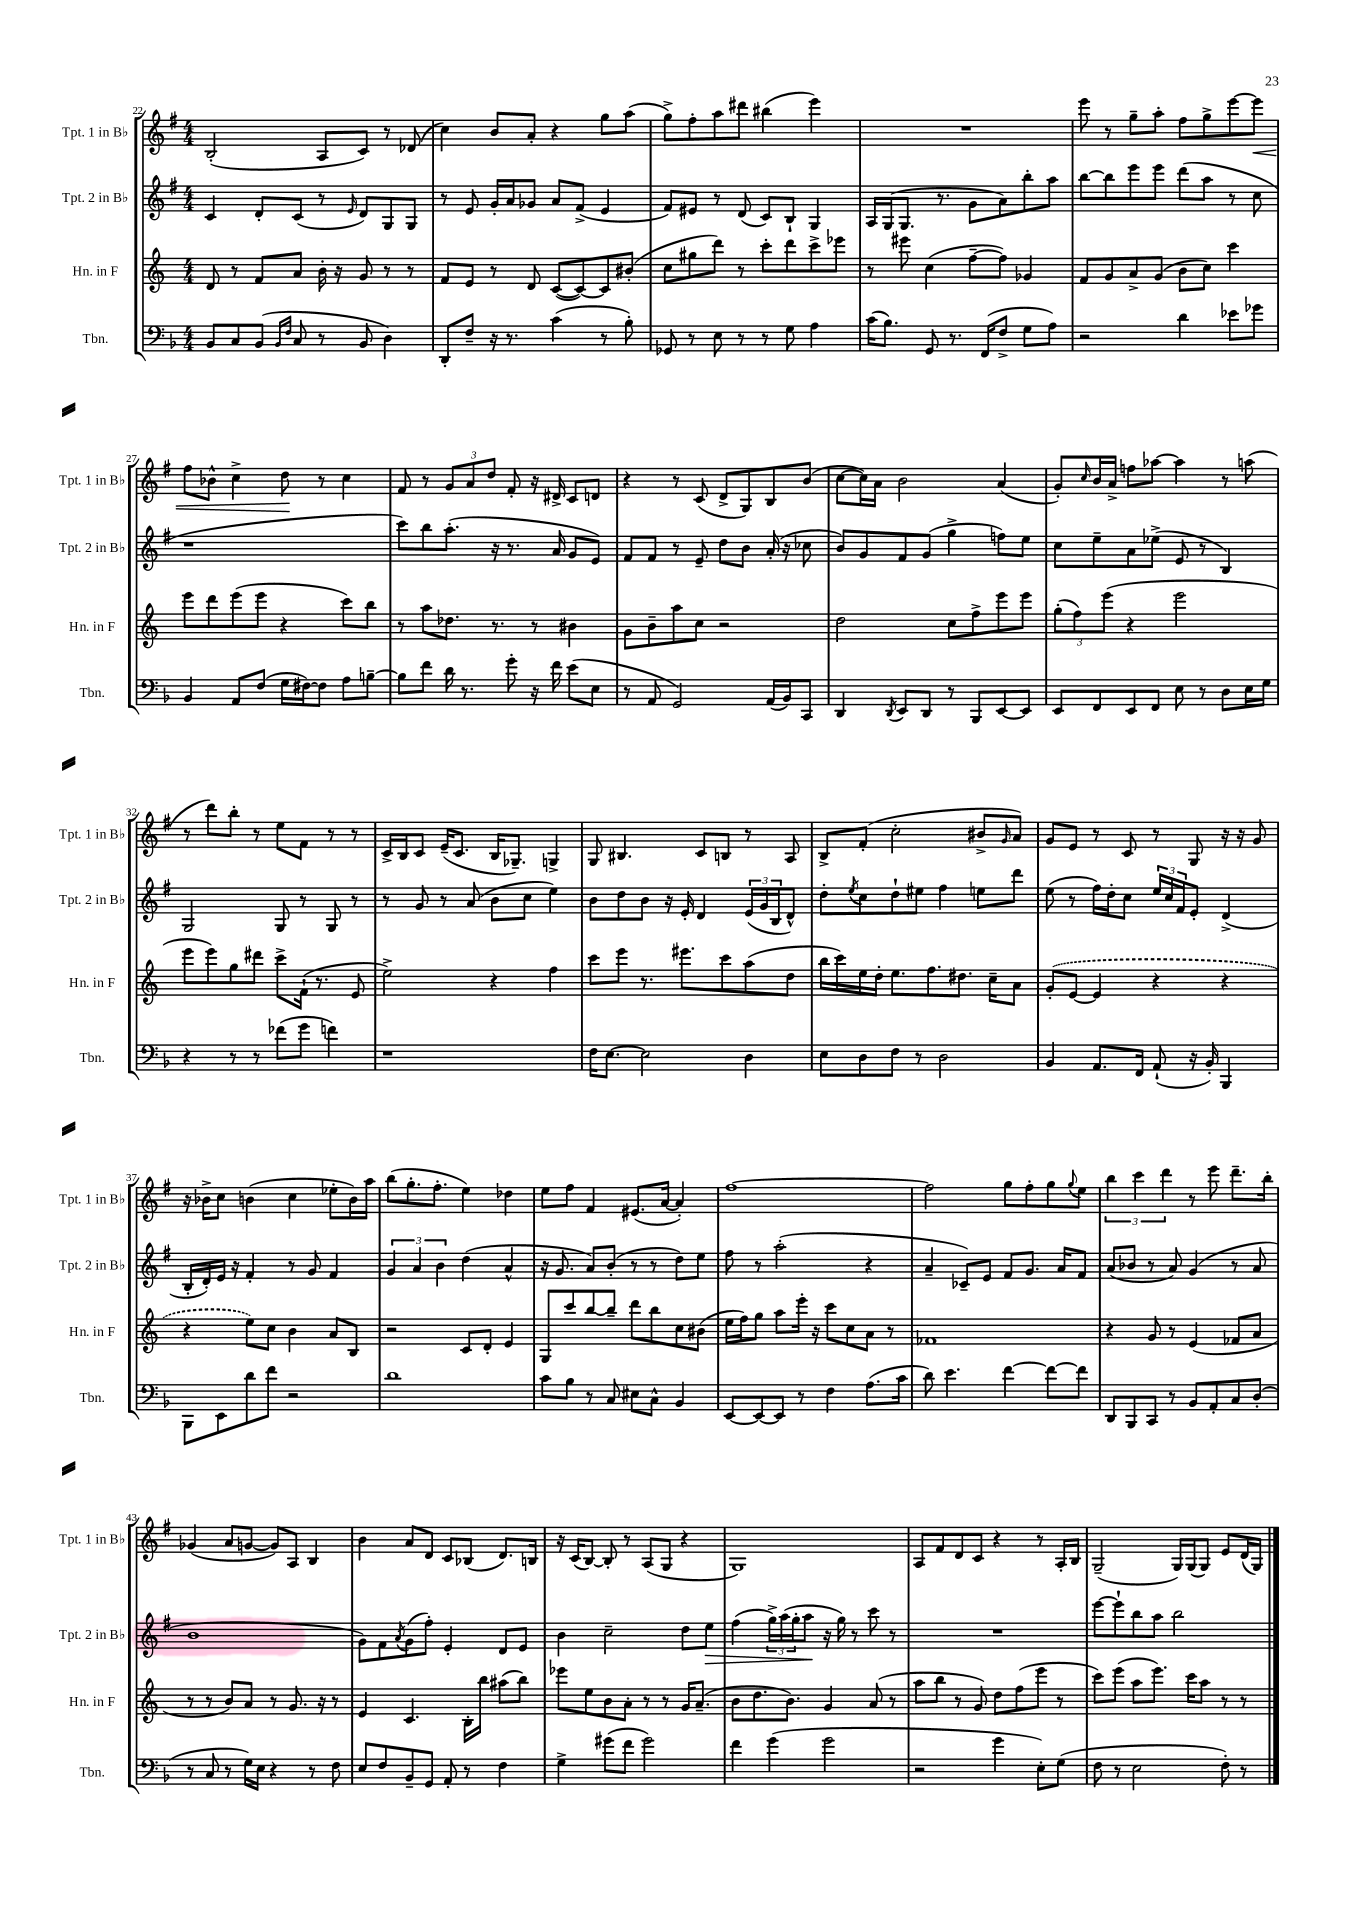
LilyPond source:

<<
\new StaffGroup <<
\new Staff = "s0" \with { instrumentName = "Tpt. 1 in Bb" shortInstrumentName = "Tpt. 1 in Bb" } {
    \clef treble \key g \major \numericTimeSignature \time 4/4
    b2-.( a8 c'8) r8 des'8( |
    c''4) b'8 a'8-. r4 g''8 a''8( |
    g''8->) fis''8-. a''8 dis'''8 bis''4( e'''4) |
    R1 |
    e'''8 r8 g''8-- a''8-. fis''8 g''8-> e'''8~ e'''8\< |
    fis''8 bes'8-^ c''4-> d''8\! r8 c''4 |
    fis'8 r8 \tuplet 3/2 { g'8 a'8 d''8 } fis'8-. r16 dis'16-> c'8 d'8 |
    r4 r8 c'8( d'8-> g8) b8 b'8( |
    c''8~ c''16) a'16 b'2 a'4( |
    g'8-.) \grace { c''16 } b'16 a'16-> f''8 aes''8~ aes''4 r8 a''8( |
    r8 d'''8) b''8-. r8 e''8 fis'8 r8 r8 |
    c'16-> b16 c'8 e'16--( c'8. b16 ges8.--) g4-> |
    g8 bis4. c'8 b8 r8 a8 |
    b8-> fis'8-.( c''2-. bis'8-> \grace { g'16 } a'8) |
    g'8 e'8 r8 c'8 r8 g8 r16 r16 g'8 |
    r16 bes'16-> c''8 b'4( c''4 ees''8-. b'16) a''16 |
    b''8( g''8.-. fis''8.-. e''4) des''4 |
    e''8 fis''8 fis'4 eis'8.( a'16~ a'4-.) |
    fis''1~ |
    fis''2 g''8 fis''8-. g''8 \appoggiatura { g''8 } e''8 |
    \tuplet 3/2 { b''4 c'''4 d'''4 } r8 e'''8 d'''8.-- b''16-. |
    ges'4( a'8 g'8~ g'8) a8 b4 |
    b'4 a'8 d'8 c'8 bes8( d'8.) b16 |
    r16 c'16( b8~) b8-. r8 a8( g8 r4 |
    g1) |
    a8 fis'8 d'8 c'8 r4 r8 a16-. b16 |
    g2--( g16) g16( g8) e'8 d'16( g16) \bar "|." |
}
\new Staff = "s1" \with { instrumentName = "Tpt. 2 in Bb" shortInstrumentName = "Tpt. 2 in Bb" } {
    \clef treble \key g \major \numericTimeSignature \time 4/4
    c'4 d'8-. c'8( r8 \grace { e'16 } d'8) g8 g8 |
    r8 e'8 g'16-. a'16 ges'8 a'8 fis'8->( e'4 |
    fis'8) eis'8 r8 d'8( c'8) b8-! g4 |
    a16 g16( g8. r8. g'8 a'8) b''8-. a''8 |
    b''8~ b''8 e'''8 e'''8 d'''8( a''8 r8 c''8 |
    r1 |
    c'''8) b''8 a''8.-.( r16 r8. a'16 g'8 e'8) |
    fis'8 fis'8 r8 e'8-- d''8 b'8 a'16-.( r16 ces''8 |
    b'8) g'8 fis'8 g'8( g''4-> f''8) e''8 |
    c''8 e''8-- a'8 ees''8->( e'8 r8 b4) |
    g2 g8 r8 g8 r8 |
    r8 g'8 r8 a'8( b'8 c''8 e''4) |
    b'8 d''8 b'8 r16 e'16-. d'4 \tuplet 3/2 { e'16( g'16 b16 } d'8-^) |
    d''8-. \acciaccatura { e''8 } c''8 d''8-! eis''8 fis''4 e''8 d'''8 |
    e''8( r8 fis''16) d''16-. c''8 \tuplet 3/2 { e''16 c''16 fis'16 } e'8-. d'4->( |
    b16-. d'16-.) e'16 r16 fis'4-. r8 g'8 fis'4 |
    \tuplet 3/2 { g'4 a'4 b'4 } d''4( a'4-^ |
    r16 g'8. a'8) b'8-.( r8 r8 d''8) e''8 |
    fis''8 r8 a''2-.( r4 |
    a'4-- ces'8--) e'8 fis'8 g'8. a'16 fis'8 |
    a'8( bes'8 r8 a'8) g'4( r8 a'8 |
    b'1 |
    g'8) fis'8 \acciaccatura { a'8 } g'8( fis''8-.) e'4-. d'8 e'8 |
    b'4 c''2-- d''8 e''8\> |
    fis''4( \tuplet 3/2 { g''16->) a''16( g''16-. } a''8\! r16 g''16) r8 c'''8 r8 |
    R1 |
    e'''8~ e'''8-! b''8 a''8 b''2 \bar "|." |
}
\new Staff = "s2" \with { instrumentName = "Hn. in F" shortInstrumentName = "Hn. in F" } {
    \clef treble \key c \major \numericTimeSignature \time 4/4
    d'8 r8 f'8 a'8 b'16-. r16 g'8 r8 r8 |
    f'8 e'8 r8 d'8 c'8~( c'8~) c'8 bis'8-.( |
    c''8 gis''8 d'''8) r8 c'''8-. d'''8 c'''8-> ees'''8 |
    r8 eis'''8 c''4( f''8~-- f''8) ges'4 |
    f'8 g'8 a'8-> g'8( b'8 c''8) c'''4 |
    e'''8 d'''8 e'''8( e'''8 r4 c'''8) b''8 |
    r8 a''8 des''8. r8. r8 bis'4 |
    g'8 b'8-- a''8 c''8 r2 |
    d''2 c''8 f''8-> e'''8 e'''8 |
    \tuplet 3/2 { g''8-.( f''8) e'''8( } r4 e'''2 |
    e'''8 e'''8) g''8 dis'''8 c'''8-> f'16-!( r8. e'8 |
    e''2->) r4 f''4 |
    c'''8 e'''8 r8. eis'''8. c'''8 a''8( d''8 |
    b''16 c'''16) e''16 d''16-. e''8. f''8. dis''8. c''16-- a'8 |
    \once \slurDashed g'8-.( e'8~ e'4 r4 r4 |
    r4 e''8) c''8 b'4 a'8 b8 |
    r2 c'8 d'8-. e'4 |
    g8 c'''8 b''8~ b''8-- d'''8 b''8 c''8 bis'8( |
    e''16 f''16) g''8 a''8 e'''16-. r16 c'''8 c''8 a'8 r8 |
    fes'1 |
    r4 g'8 r8 e'4( fes'8 a'8 |
    r8 r8 b'8) a'8 r8 g'8. r16 r8 |
    e'4 c'4. b16-. b''16 ais''8( b''8) |
    ees'''8 e''8 b'8 a'8-. r8 r8 g'16 a'8.--( |
    b'8 d''8. b'8.) g'4 a'8( r8 |
    a''8 b''8 r8 g'8) d''8 f''8( e'''8 r8 |
    c'''8) e'''8( a''8 e'''8.) c'''16 a''8 r8 r8 \bar "|." |
}
\new Staff = "s3" \with { instrumentName = "Tbn." shortInstrumentName = "Tbn." } {
    \clef bass \key f \major \numericTimeSignature \time 4/4
    bes,8 c8 bes,8( \grace { bes,16 f16 } c8 r8 bes,8 d4) |
    d,8-. f8-- r16 r8. c'4( r8 bes8-.) |
    ges,8 r8 e8 r8 r8 g8 a4 |
    c'16( bes8.) g,8 r8. f,16( f8-> g8 a8) |
    r2 d'4 ees'8 ges'8 |
    bes,4 a,8 f8( g16 fis16~) fis8 a8 b8~-- |
    b8 f'8 d'16 r8. g'8-. r16 f'16 e'8( e8 |
    r8 a,8 g,2) a,16( bes,16) c,8 |
    d,4 \acciaccatura { d,8 } e,8 d,8 r8 bes,,8 e,8~ e,8 |
    e,8 f,8 e,8 f,8 e8 r8 d8 e16 g16 |
    r4 r8 r8 fes'8( g'8 f'4) |
    r1 |
    f16 e8.~ e2 d4 |
    e8 d8 f8 r8 d2 |
    bes,4 a,8. f,16 a,8-!( r16 bes,16-.) bes,,4 |
    bes,,8 e,8 d'8 f'8 r2 |
    d'1 |
    c'8 bes8 r8 c8 eis8 c8-^ bes,4 |
    e,8~ e,8~ e,8 r8 f4 a8.( c'16 |
    d'8) e'4. f'4~ f'8~ f'8 |
    d,8 bes,,8 c,8 r8 bes,8 a,8-. c8 d8-.( |
    r8 c8 r8 g16) e16 r4 r8 f8 |
    e8 f8 bes,8-- g,8 a,8-. r8 f4 |
    g4-> gis'8( f'8 gis'2) |
    f'4 g'4( g'2 |
    r2 g'4 e8-.) g8( |
    f8 r8 e2 f8-.) r8 \bar "|." |
}
>>
>>
\layout { \context { \Score currentBarNumber = #22 } }
